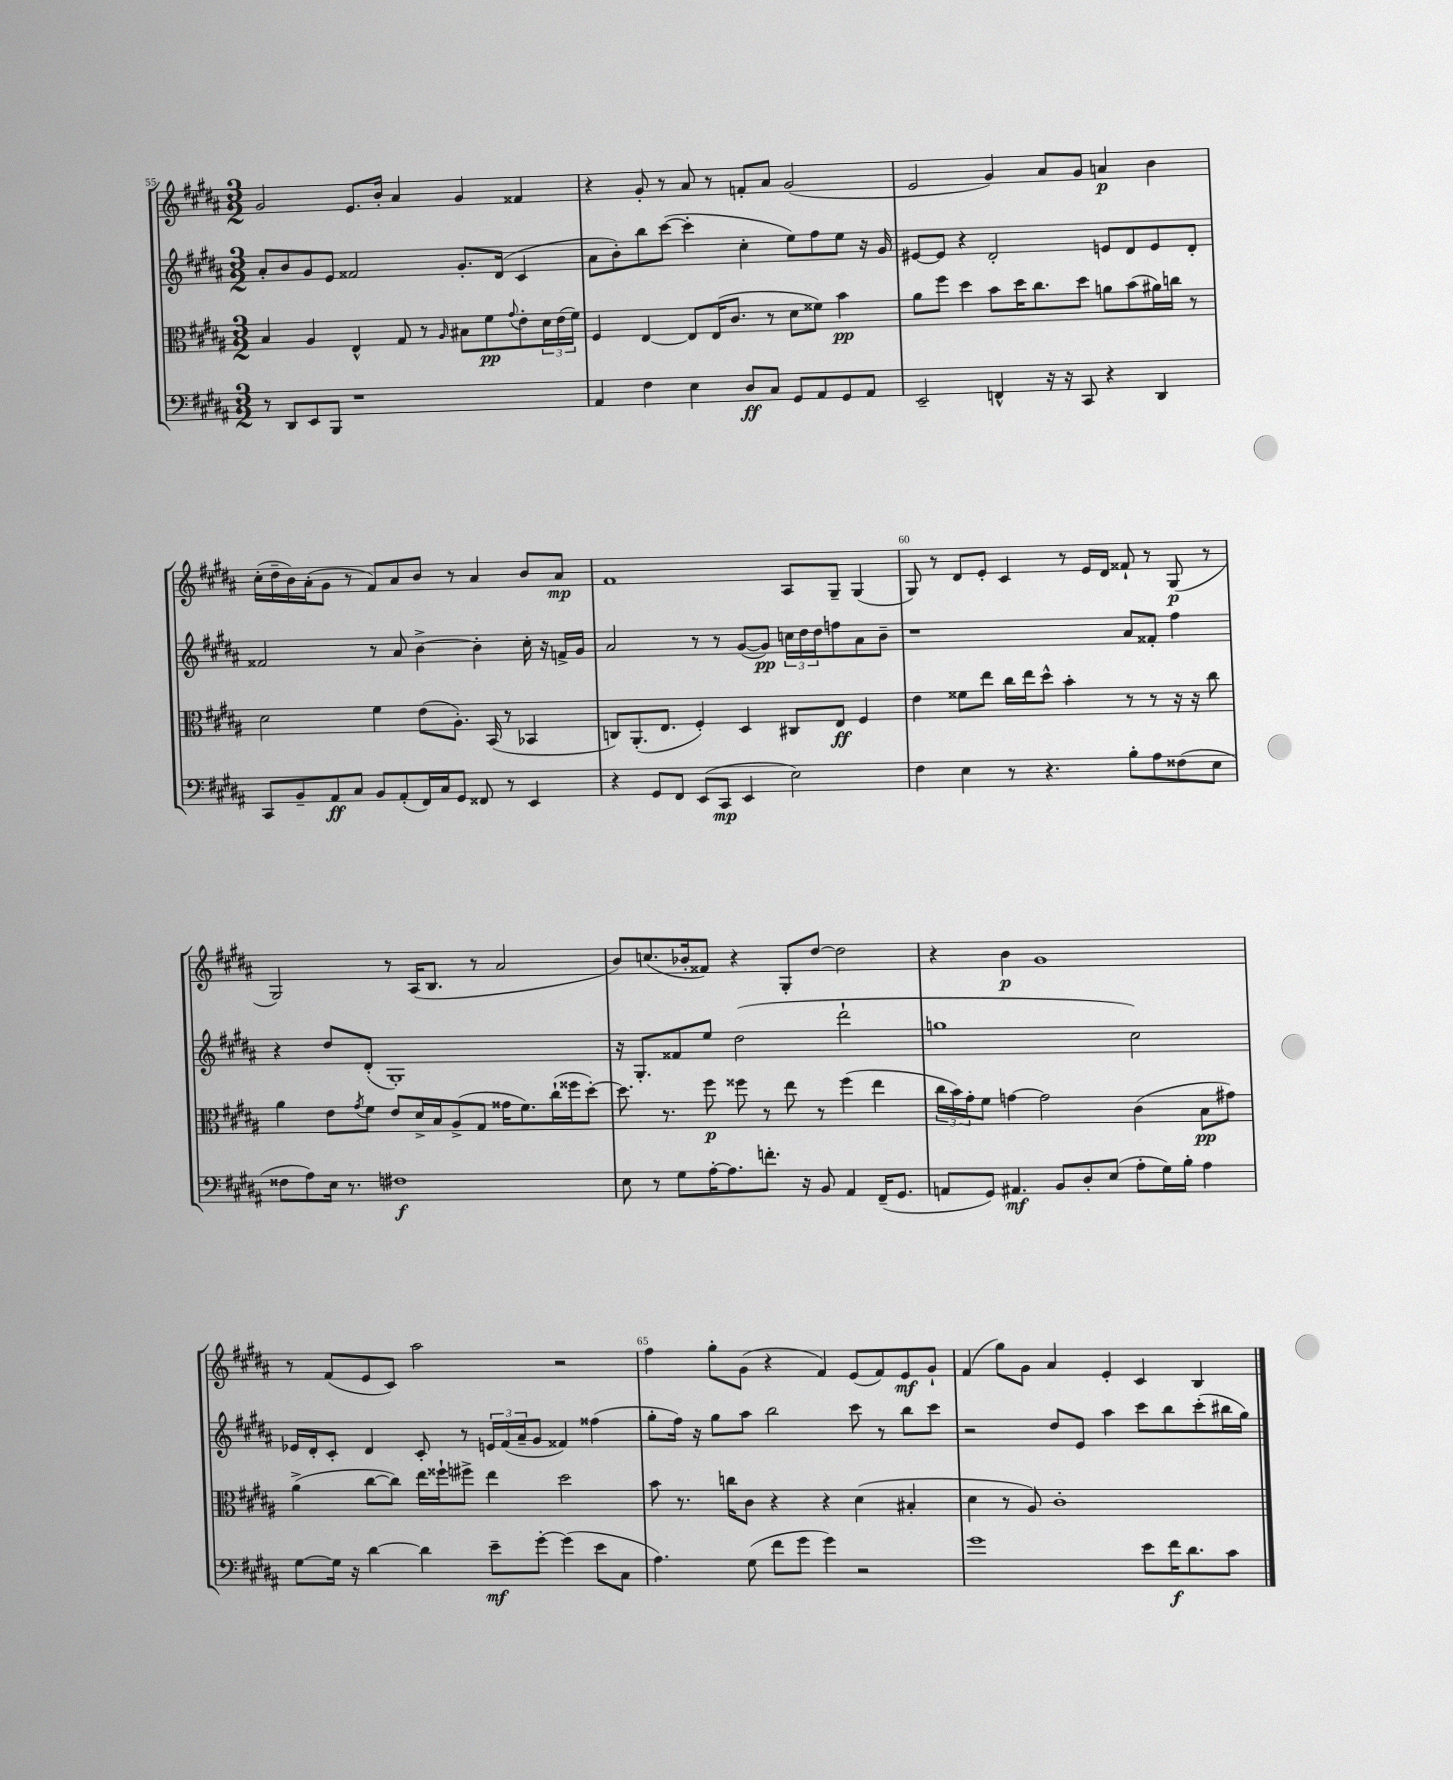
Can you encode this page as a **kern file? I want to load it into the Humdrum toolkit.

**kern	**kern	**kern	**kern
*staff4	*staff3	*staff2	*staff1
*clefF4	*clefC3	*clefG2	*clefG2
*k[f#c#g#d#a#]	*k[f#c#g#d#a#]	*k[f#c#g#d#a#]	*k[f#c#g#d#a#]
*M3/2	*M3/2	*M3/2	*M3/2
8r	4B	8a#'	2g#
8DD#	.	8b	.
8EE	4A#	8g#	.
8BBB	.	8e	.
1r	4E^^	2f##	8.e
.	.	.	16b'
.	8G#	.	4a#
.	8r	.	.
.	16qqA#	.	.
.	8B#	8.g#'	4g#
.	8f#	.	.
.	.	(16d#	.
.	8qqg#	.	.
.	8e'	4c#	4f##
.	24d#	.	.
.	(24e	.	.
.	24f#)	.	.
=	=	=	=
4AA#	4F#	8a#	4r
.	.	8b')	.
4F#	[4E	8bb	8g#'
.	.	([8ccc#	8r
4E	8E]	4ccc#']	8a#
.	(16E	.	8r
.	8.c#	.	.
8D#	.	4cc#'	8f'
8C#	8r	.	8a#
8GG#	8d#	8ee)	(2g#
8AA#	8f##)	8ff#	.
8GG#	4b	8ee	.
8AA#	.	16r	.
.	.	16g#	.
=	=	=	=
2EE~	8a#	[8e#	2e
.	8ff#	8e#]	.
.	4dd#	4r	.
4FF^^	8b	2d#'	4g#)
.	16dd#	.	.
.	8.cc#	.	.
16r	.	.	8a#
16r	.	.	.
8CC#	8dd#	.	8g#
4r	8a	8e	4a
.	(8b	8d#	.
4DD#	16a#)	8e	4b
.	16cc	.	.
.	8r	8d#'	.
=	=	=	=
8CC#	2d#	2f##	(16cc#'
.	.	.	16dd#~
8BB~	.	.	16b)
.	.	.	(16a#'
8AA#	.	.	8g#
8C#	.	.	8r
8BB	4f#	8r	8f#)
(8AA#'	.	8a#	8a#
16FF#)	(8e	[4b^	8b
16C#	.	.	.
8GG#	8.A#')	.	8r
8FF##	.	4b']	4a#
.	(16BB	.	.
8r	8r	.	.
4EE	4BB-	16cc#'	8b
.	.	16r	.
.	.	16f^	8a#
.	.	16g#	.
=	=	=	=
4r	8C)	2a#	1f#
.	(8.AA#'	.	.
8GG#	.	.	.
.	8.E	.	.
8FF#	.	.	.
(8EE	4F#')	8r	.
8CC#	.	8r	.
4EE	4D#	([8g#	.
.	.	8g#])	.
2E)	8C#	24cc	8A#
.	.	24dd#	.
.	.	24dd#	.
.	8E	8ff	8G#~
.	4F#	8a#	(4G#
.	.	8b~	.
=	=	=	=
4F#	4e	1r	8G#)
.	.	.	8r
4E	8f##	.	8d#
.	8ee	.	8e'
8r	16cc#	.	4c#
.	16ee	.	.
4.r	8dd#^^	.	.
.	4b'	.	8r
.	.	.	16e
.	.	.	16d#
8B'	8r	8a#	8f##`
8A#	8r	8f##'	8r
(8F##	16r	4ff#	(8G#
.	16r	.	.
8E	8cc#	.	8r
=	=	=	=
8F##	4a#	4r	2G#)
8A#)	.	.	.
16E	8e	8dd#	.
8.r	.	.	.
.	8qg#	.	.
.	8f#	(8d#'	.
1F#	8e	1G#')	8r
.	16d#^	.	(16A#
.	16B	.	8.B
.	(8A#^	.	.
.	8G#	.	8r
.	16g##	.	2a#
.	8.f#)	.	.
.	(16cc#`	.	.
.	16ff##	.	.
.	[8dd#')	.	.
=	=	=	=
8E	8.dd#]	16r	8b)
.	.	8.G#'	.
8r	.	.	(8.cc
.	8.r	.	.
8G#	.	8f##	.
.	.	.	16b-'
[16A#'	8ff#	8ee	8f##)
8.A#]	.	.	.
.	8ff##	(2dd#	4r
8.f'	8r	.	.
.	8ee	.	8G#'
16r	.	.	.
8BB	8r	.	[8dd#
4AA#	(4ff##	2ddd#`	2dd#]
(16FF#~	4ee	.	.
8.GG#	.	.	.
=	=	=	=
8AA	24cc#	1gg	4r
.	24b)	.	.
.	24g#'	.	.
8GG#)	8f#	.	.
4.AA#	[4g	.	4b
.	2g]	.	1g#
8BB	.	.	.
8D#'	.	.	.
(8E	.	.	.
8A#'	(4c#	2cc#)	.
16G#)	.	.	.
16B'	.	.	.
4A#	8B	.	.
.	8g#)	.	.
=	=	=	=
[8G#	(4a#^	16e-	8r
.	.	16d#'	.
16G#]	.	8c#'	(8f#
16r	.	.	.
[4d#	[8cc#	4d#	8e
.	8cc#])	.	8c#)
4d#]	16ee	8c#'	2aa#
.	16ff##`	.	.
.	8ff#^	8r	.
8e~	4ee	24e	.
.	.	(24f#	.
.	.	24a#~	.
[8g#'	.	8g#	.
(4g#]	2dd#	4f##)	2r
8e	.	(4ff##	.
8C#	.	.	.
=	=	=	=
4.A#)	8b	8gg#'	4ff#
.	8.r	16ff#)	.
.	.	16r	.
.	.	8gg#	8gg#'
.	16cc	.	.
(8G#	8c#	8aa#	(8g#
8f#	4r	2bb	4r
8g#	.	.	.
4g#)	4r	.	4f#)
2r	(4d#	8ccc#	(8e
.	.	8r	8f#)
.	4B#'	8bb	8e
.	.	8ccc#	8g#`
=	=	=	=
1g#	4d#	2r	(4f#
.	8r	.	8gg#)
.	8A#)	.	8g#
.	1c#'	8dd#	4a#
.	.	8e	.
.	.	4aa#	4e'
8e	.	8ccc#	4c#
16f#	.	8bb	.
8.d#	.	.	.
.	.	(8ccc#'	4B
8c#	.	16bb#	.
.	.	16gg#)	.
==	==	==	==
*-	*-	*-	*-
